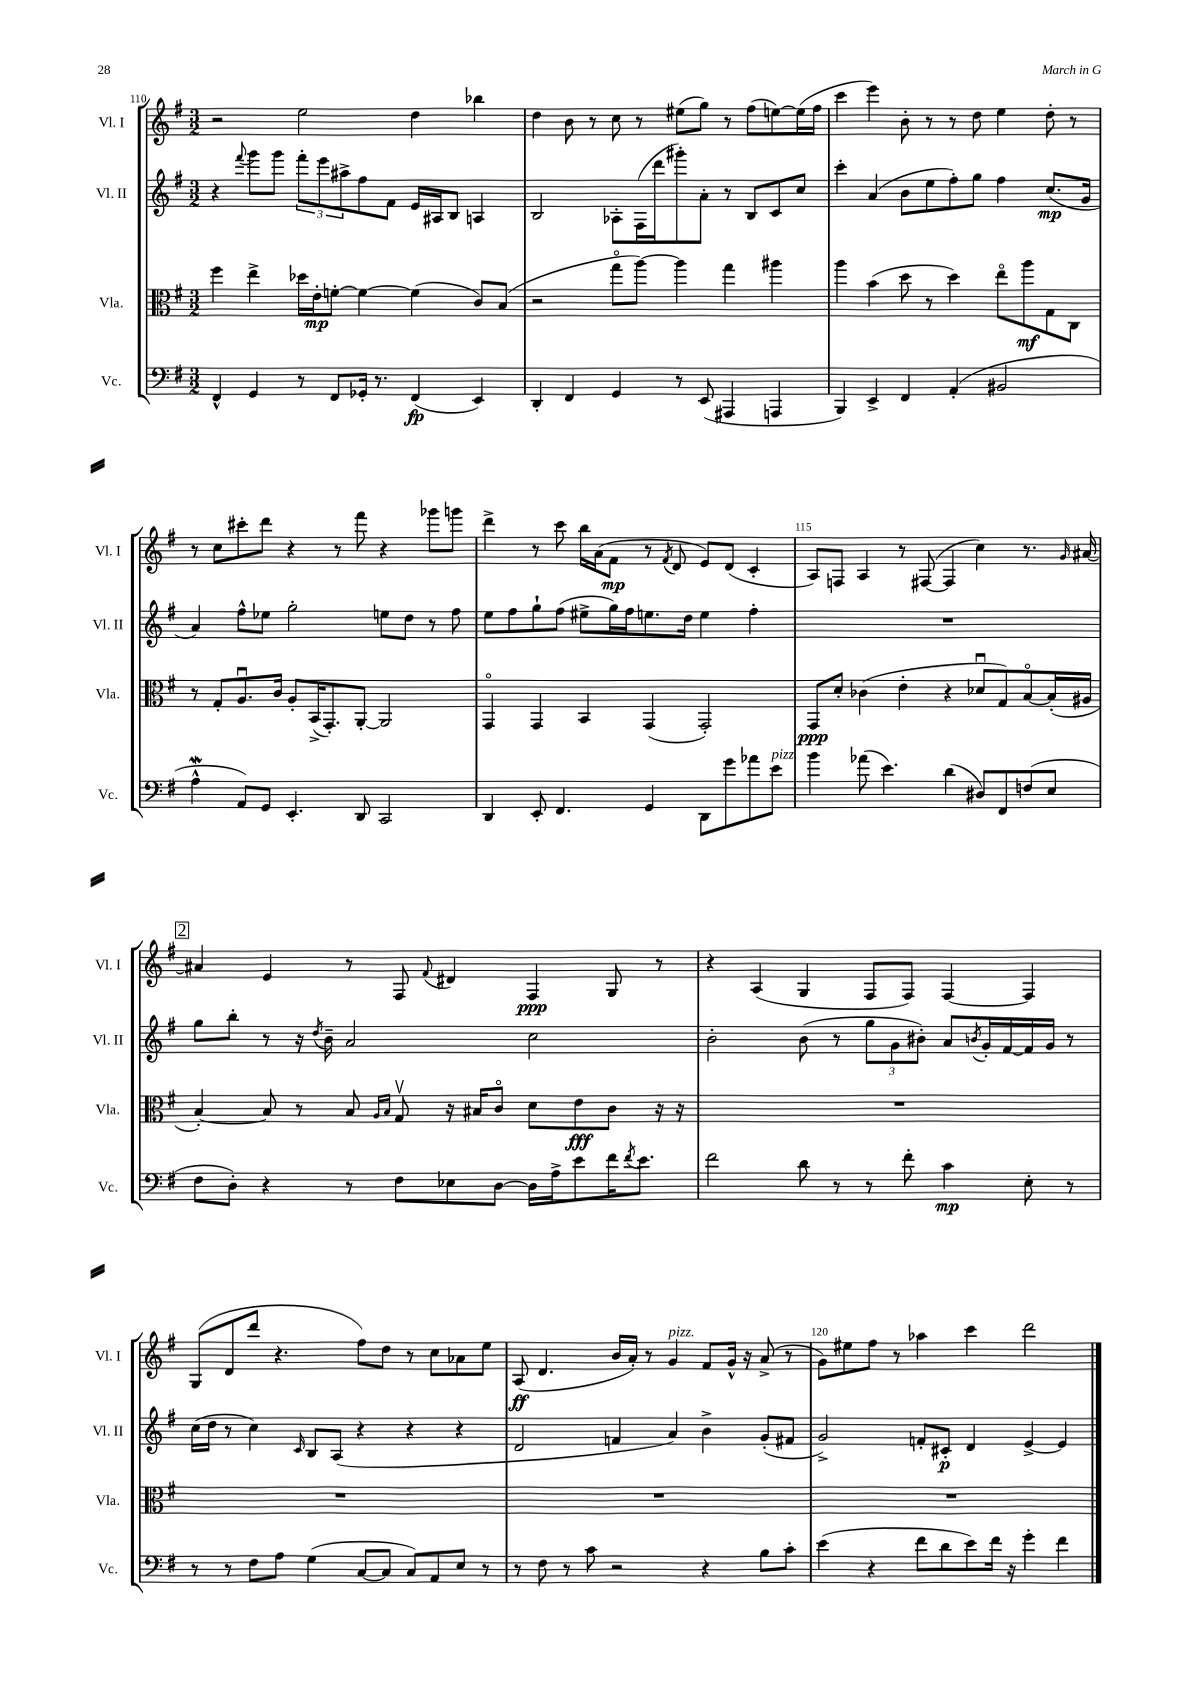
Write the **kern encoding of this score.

**kern	**dynam	**kern	**dynam	**kern	**dynam	**kern	**dynam
*part4	*part4	*part3	*part3	*part2	*part2	*part1	*part1
*staff4	*staff4	*staff3	*staff3	*staff2	*staff2	*staff1	*staff1
*I"Vc.	*	*I"Vla.	*	*I"Vl. II	*	*I"Vl. I	*
*I'Vc.	*	*I'Vla.	*	*I'Vl. II	*	*I'Vl. I	*
*clefF4	*	*clefC3	*	*clefG2	*	*clefG2	*
*k[f#]	*	*k[f#]	*	*k[f#]	*	*k[f#]	*
*M3/2	*	*M3/2	*	*M3/2	*	*M3/2	*
=110	=110	=110	=110	=110	=110	=110	=110
4FF#^^/	.	4ff#\	.	4r	.	2r	.
.	.	.	.	8qqfff#/	.	.	.
4GG/	.	4ee^\	.	8ggg\L	.	.	.
.	.	.	.	8ggg\J	.	.	.
8r	.	16dd-X\LL	.	12fff#'\L	.	2ee\	.
.	.	16e'\J	mp	.	.	.	.
.	.	.	.	12eee\	.	.	.
8FF#/L	.	[8fn'\J	.	.	.	.	.
.	.	.	.	12aa#X^\	.	.	.
16GG-X'/Jk	.	4f\_	.	8ff#\	.	.	.
8.r	.	.	.	.	.	.	.
.	.	.	.	8f#\J	.	.	.
(4FF#/	fp	(4f\]	.	16e/LL	.	4dd\	.
.	.	.	.	16A#X/J	.	.	.
.	.	.	.	8B/J	.	.	.
4EE/)	.	8c/L)	.	4An/	.	4bb-X\	.
.	.	(8B/J	.	.	.	.	.
=111	=111	=111	=111	=111	=111	=111	=111
4DD'/	.	2r	.	2B/	.	4dd\	.
4FF#/	.	.	.	.	.	8b\	.
.	.	.	.	.	.	8r	.
4GG/	.	8gg\L	.	8A-X'\L	.	8cc\	.
.	.	[8aa\J)	.	(16F#\L	.	8r	.
.	.	.	.	16ddd\J	.	.	.
8r	.	4aa\]	.	8ggg#X'\)	.	(8ee#X\L	.
(8EE/	.	.	.	8a'\J	.	8gg\J)	.
4AAA#X/	.	4gg\	.	8r	.	8r	.
.	.	.	.	8B/L	.	(8ff#\L	.
4AAAn/	.	4aa#X\	.	8c/	.	[8een\)	.
.	.	.	.	8cc/J	.	(16ee\L]	.
.	.	.	.	.	.	16ff#\JJ	.
=112	=112	=112	=112	=112	=112	=112	=112
4BBB/)	.	4aa\	.	4ccc'\	.	4ccc\	.
4EE^/	.	(4b\	.	(4a/	.	4eee\)	.
4FF#/	.	8dd\	.	8b\L	.	8b'\	.
.	.	8r	.	8ee\	.	8r	.
(4AA'/	.	4dd\)	.	8ff#'\)	.	8r	.
.	.	.	.	8gg\J	.	8dd\	.
2BB#X/	.	8ee\L	.	4ff#\	.	4ee\	.
.	.	8aa\	mf	.	.	.	.
.	.	8G\	.	(8.cc/L	mp	8dd'\	.
.	.	8C\J	.	.	.	8r	.
.	.	.	.	16g/Jk	.	.	.
!!LO:LB:g=z
=113	=113	=113	=113	=113	=113	=113	=113
4AW^^\	.	8r	.	4a/)	.	8r	.
.	.	8G'/L	.	.	.	8cc\L	.
8AA/L)	.	8.Au/	.	8ff#^^\L	.	8ccc#X'\	.
8GG/J	.	.	.	8ee-X\J	.	8ddd\J	.
.	.	16c/Jk	.	.	.	.	.
4.EE'/	.	8A'/L	.	2gg'\	.	4r	.
.	.	(16BB^/K	.	.	.	.	.
.	.	8.GG'/)	.	.	.	.	.
.	.	.	.	.	.	8r	.
8DD/	.	[8AA'/J	.	.	.	8fff#\	.
2CC/	.	2AA/]	.	8een\L	.	4r	.
.	.	.	.	8dd\J	.	.	.
.	.	.	.	8r	.	8ggg-X\L	.
.	.	.	.	8ff#\	.	8gggn\J	.
=114	=114	=114	=114	=114	=114	=114	=114
4DD/	.	4GG/	.	8ee\L	.	4ddd^\	.
.	.	.	.	8ff#\	.	.	.
8EE'/	.	4GG/	.	8gg`\	.	8r	.
4.FF#/	.	.	.	(8ff#\J	.	8ccc\	.
.	.	4BB/	.	8ee#X^\L	.	16bb\LL	.
.	.	.	.	.	.	(16a\J	.
.	.	.	.	16gg\L)	.	8f#\J	mp
.	.	.	.	16ff#\J	.	.	.
4GG/	.	(4GG/	.	8.een\	.	8r	.
.	.	.	.	.	.	8qf#/	.
.	.	.	.	.	.	8d/	.
.	.	.	.	16dd\Jk	.	.	.
8DD\L	.	2GG'/)	.	4ee\	.	8e/L)	.
8g\	.	.	.	.	.	(8d/J	.
8a-X\	.	.	.	4ff#'\	.	4c'/	.
!LO:TX:a:i:t=pizz.	!	!	!	!	!	!	!
8e\J	.	.	.	.	.	.	.
=115	=115	=115	=115	=115	=115	=115	=115
4b\	.	8GG/L	ppp	1.r	.	8A/L)	.
.	.	8d'/J	.	.	.	8Fn/J	.
(8a-X\	.	(4c-X\	.	.	.	4A/	.
4.e\)	.	.	.	.	.	.	.
.	.	4e'\	.	.	.	8r	.
.	.	.	.	.	.	([8F#X/	.
(4d\	.	4r	.	.	.	4F#/]	.
8D#X/L)	.	8d-Xu/L	.	.	.	4cc\)	.
8FF#/	.	8G/)	.	.	.	.	.
(8Fn/	.	[8B/	.	.	.	8.r	.
8E/J	.	(16B'/L]	.	.	.	.	.
.	.	.	.	.	.	16qqg/	.
.	.	16A#X/JJ	.	.	.	[16a#X/	.
!!LO:LB:g=z
!!LO:REH:place=s1:t=2
=116	=116	=116	=116	=116	=116	=116	=116
8F#\L	.	[4B'/)	.	8gg\L	.	4a#X/]	.
8D'\J)	.	.	.	8bb'\J	.	.	.
4r	.	8B/]	.	8r	.	4e/	.
.	.	8r	.	16r	.	.	.
.	.	.	.	8qdd/	.	.	.
.	.	.	.	16b~\	.	.	.
8r	.	8B/	.	2a/	.	8r	.
.	.	16qqA/LL	.	.	.	.	.
.	.	16qqB/JJ	.	.	.	.	.
8F#\L	.	8Gv/	.	.	.	8F#/	.
.	.	.	.	.	.	8qqf#/	.
8E-X\	.	16r	.	.	.	4d#X/	.
.	.	16B#X/KL	.	.	.	.	.
[8D\J	.	8c/J	.	.	.	.	.
16D\LL]	.	8d\L	.	2cc\	.	4F#/	ppp
16A^\J	.	.	.	.	.	.	.
8e\	.	8e\	fff	.	.	.	.
16f#\K	.	8c\J	.	.	.	8G/	.
8qf#/	.	.	.	.	.	.	.
8.e\J	.	.	.	.	.	.	.
.	.	16r	.	.	.	8r	.
.	.	16r	.	.	.	.	.
=117	=117	=117	=117	=117	=117	=117	=117
2f#\	.	1.r	.	2b'\	.	4r	.
.	.	.	.	.	.	(4A/	.
8d\	.	.	.	(8b\	.	4G/	.
8r	.	.	.	8r	.	.	.
8r	.	.	.	12gg\L	.	8F#/L	.
.	.	.	.	12g\	.	.	.
8f#'\	.	.	.	.	.	8F#/J)	.
.	.	.	.	12b#X'\J)	.	.	.
4c\	mp	.	.	8a/L	.	[4F#/	.
.	.	.	.	8qbn/	.	.	.
.	.	.	.	16g'/L	.	.	.
.	.	.	.	[16f#/	.	.	.
8E'\	.	.	.	16f#/]	.	4F#/]	.
.	.	.	.	16g/JJ	.	.	.
8r	.	.	.	8r	.	.	.
!!LO:LB:g=z
=118	=118	=118	=118	=118	=118	=118	=118
8r	.	1.r	.	(16cc\LL	.	(8G/L	.
.	.	.	.	16dd\JJ	.	.	.
8r	.	.	.	8r	.	8d/	.
8F#\L	.	.	.	4cc\)	.	8ddd/J	.
8A\J	.	.	.	.	.	4.r	.
.	.	.	.	16qqc/	.	.	.
(4G\	.	.	.	8B/L	.	.	.
.	.	.	.	(8A/J	.	.	.
[8C/L	.	.	.	4r	.	8ff#\L)	.
8C/J]	.	.	.	.	.	8dd\J	.
8C/L)	.	.	.	4r	.	8r	.
8AA/	.	.	.	.	.	8cc\L	.
8E/J	.	.	.	4r	.	8a-X\	.
8r	.	.	.	.	.	8ee\J	.
=119	=119	=119	=119	=119	=119	=119	=119
8r	.	1.r	.	2d/	.	(8A/	ff
8F#\	.	.	.	.	.	4.d/	.
8r	.	.	.	.	.	.	.
8c\	.	.	.	.	.	.	.
2r	.	.	.	4fn/	.	16b/LL	.
.	.	.	.	.	.	16a'/JJ)	.
.	.	.	.	.	.	8r	.
!	!	!	!	!	!	!LO:TX:a:i:t=pizz.	!
.	.	.	.	4a/)	.	4g/	.
4r	.	.	.	4b^\	.	8f#/L	.
.	.	.	.	.	.	16g^^/Jk	.
.	.	.	.	.	.	16r	.
8B\L	.	.	.	(8g'/L	.	(8a^/	.
8c'\J	.	.	.	8f#X/J	.	8r	.
=120	=120	=120	=120	=120	=120	=120	=120
(4e\	.	1.r	.	2g^/)	.	8g\L)	.
.	.	.	.	.	.	8ee#X\	.
4r	.	.	.	.	.	8ff#\J	.
.	.	.	.	.	.	8r	.
8f#\L	.	.	.	8fn'/L	.	4aa-X\	.
8d\	.	.	.	8c#X'/J	p	.	.
8e\)	.	.	.	4d/	.	4ccc\	.
16f#\Jk	.	.	.	.	.	.	.
16r	.	.	.	.	.	.	.
4g'\	.	.	.	[4e^/	.	2ddd\	.
4f#\	.	.	.	4e/]	.	.	.
==	==	==	==	==	==	==	==
*-	*-	*-	*-	*-	*-	*-	*-
